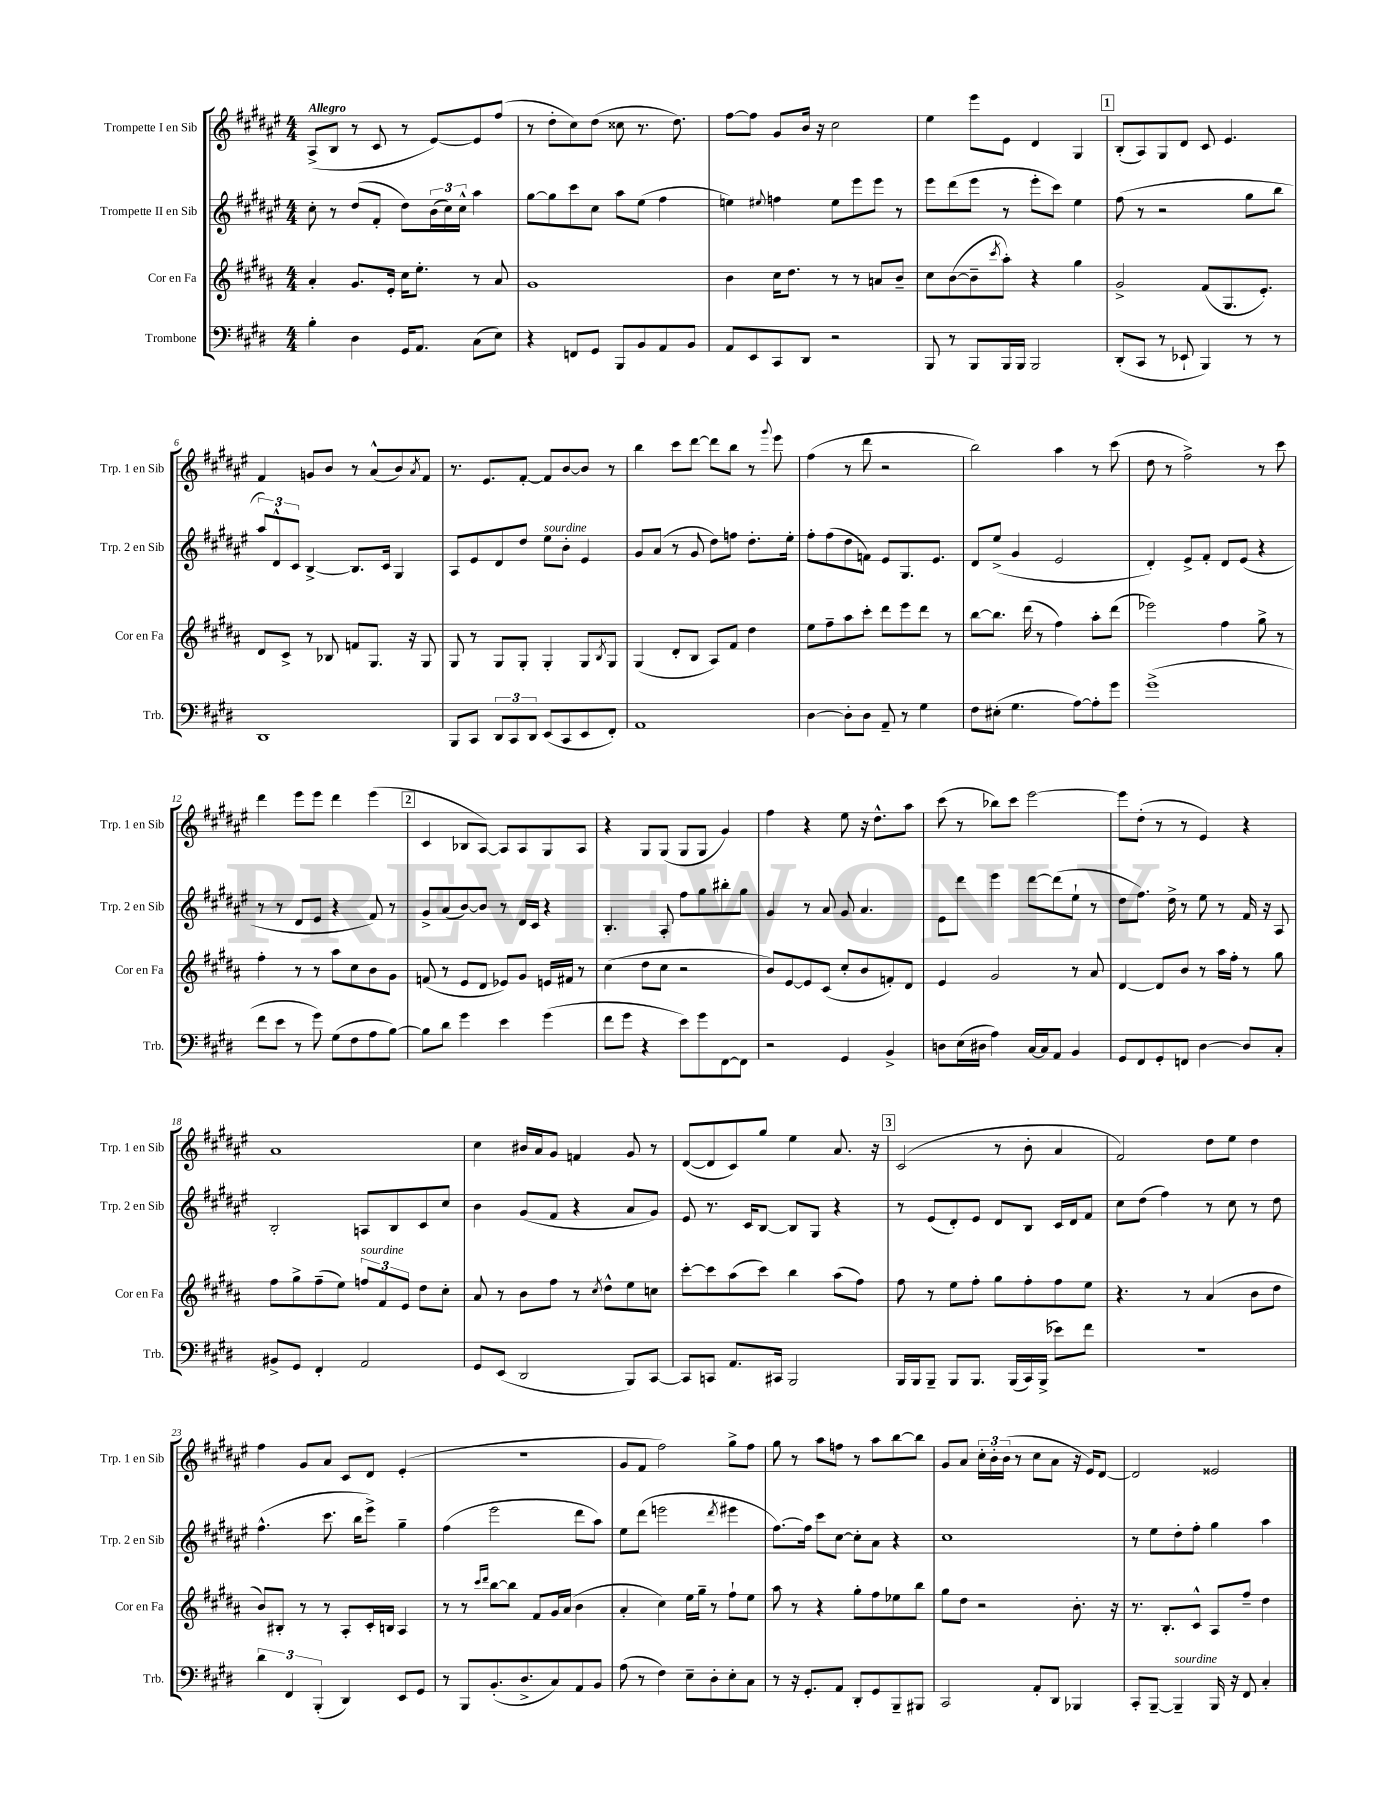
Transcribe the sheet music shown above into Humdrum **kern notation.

**kern	**kern	**kern	**kern
*staff4	*staff3	*staff2	*staff1
*clefF4	*clefG2	*clefG2	*clefG2
*k[f#c#g#d#]	*k[f#c#g#d#a#]	*k[f#c#g#d#a#e#]	*k[f#c#g#d#a#e#]
*M4/4	*M4/4	*M4/4	*M4/4
4B'	4a#'	8cc#'	(8A#^
.	.	8r	8B
4D#	8.g#	(8dd#	8r
.	.	8f#'	8c#
.	16e'	.	.
16GG#	16cc#	8dd#)	8r
8.AA	8.ee'	.	.
.	.	(24b	[8e#)
.	.	24cc#)	.
.	.	24cc#^^	.
(8C#	8r	4aa#	8e#]
8E)	8a#	.	(8ff#
=	=	=	=
4r	1g#	[8gg#	8r
.	.	8gg#]	8dd#'
8FF	.	8ccc#	8cc#)
8GG#	.	8cc#	(8dd#
8BBB	.	8aa#	8cc##
8BB	.	(8ee#	8.r
8AA	.	4ff#	.
.	.	.	8.dd#)
8BB	.	.	.
=	=	=	=
8AA	4b	4ee)	[8ff#
8EE	.	.	8ff#]
.	.	8qqee#	.
8CC#	16cc#	4ff	8g#
.	8.dd#	.	.
8DD#	.	.	16b
.	.	.	16r
2r	8r	8ee#	2cc#
.	8r	8eee#	.
.	8a	8eee#	.
.	8b~	8r	.
=	=	=	=
8BBB	8cc#	8eee#	4ee#
8r	([8b	(8ddd#	.
8BBB	8b~]	8eee#	8eee#
.	8qccc#	.	.
16BBB	8aa#')	8r	8e#
16BBB	.	.	.
2BBB	4r	8eee#'	4d#
.	.	8ccc#)	.
.	4gg#	4ee#	4G#
=	=	=	=
(8DD#'	2g#^	(8ff#	(8B'
8CC#	.	8r	8A#)
8r	.	2r	8G#
8EE-`	.	.	8d#
4BBB)	(8f#	.	8c#
.	8.G#	.	4.e#
8r	.	8gg#	.
.	8.e')	.	.
8r	.	8bb	.
=	=	=	=
1DD#	8d#	12aa#)	4f#
.	.	12d#^^	.
.	8c#^	.	.
.	.	12c#	.
.	8r	[4B^	8g
.	8B-	.	8b
.	8f	8.B]	8r
.	8.G#	.	(8a#^^
.	.	16c#	.
.	.	4G#	8b)
.	16r	.	.
.	.	.	8qa#
.	8G#	.	8f#
=	=	=	=
8BBB	8G#	8A#	8.r
8CC#	8r	8e#	.
.	.	.	8.e#
12DD#	8G#	8d#	.
12CC#	.	.	.
.	8G#'	8dd#	[8f#'
12DD#	.	.	.
(8EE	4G#'	8ee#	8f#]
8CC#	.	8b'	[8b
8EE	8G#	4e#	8b]
.	8qB	.	.
8FF#')	8G#	.	8r
=	=	=	=
1AA	(4G#	8g#	4bb
.	.	(8a#	.
.	8d#'	8r	8ccc#
.	8B	8g#	[8ddd#
.	8A#)	8dd#)	8ddd#]
.	8f#	8ff	8bb
.	4dd#	8.dd#'	8r
.	.	.	8qqggg#
.	.	.	8eee#
.	.	16ee#'	.
=	=	=	=
[4D#	8ee	8ff#'	(4ff#
.	8ff#~	(8ff#	.
8D#']	8aa#	8dd#	8r
8D#	8ccc#'	8f)	8ddd#
8AA~	8ddd#	8e#	2r
8r	8eee	8.G#	.
4G#	8ddd#	.	.
.	.	8.e#	.
.	8r	.	.
=	=	=	=
8F#	[8bb	8d#	2bb)
(8E#'	8.bb]	(8ee#^	.
4.G#	.	4g#	.
.	(16ddd#	.	.
.	8r	.	.
.	4ff#)	2e#	4aa#
[8A)	.	.	.
8A']	8aa#'	.	8r
8g#	(8ddd#	.	(8ccc#
=	=	=	=
(1g#^	2eee-)	4d#')	8dd#
.	.	.	8r
.	.	8e#^	2ff#^)
.	.	8f#'	.
.	4ff#	8d#	.
.	.	(8e#	.
.	8gg#^	4r	8r
.	8r	.	8ccc#
=	=	=	=
8f#	4ff#'	8r	4ddd#
8e	.	8r	.
8r	8r	8d#	8eee#
8g#)	8r	8e#	8eee#
(8G#	8aa#	4r	4ddd#
8F#	8cc#	.	.
8A	8b	8f#)	(4eee#
[8B)	8g#	8r	.
=	=	=	=
8B]	(8f	8g#^	4c#
8d#	8r	(8a#	.
4g#	8e	[8b)	8B-
.	8d#	8b]	[8A#)
4e	8e-)	8r	8A#]
.	8g#	16d#	8A#
.	.	16c#	.
(4g#	16e	4r	8G#
.	16f#	.	.
.	8r	.	8A#
=	=	=	=
8f#	(4cc#	4.B'	4r
8g#	.	.	.
4r	8dd#	.	8G#
.	8cc#	8A#'	(8G#
8e)	2r	8ff#	8G#
8g#	.	8gg#	8G#
[8FF#	.	8bb#'	4g#)
8FF#]	.	8gg#	.
=	=	=	=
2r	8b)	4g#	4ff#
.	[8e	.	.
.	8e]	8r	4r
.	(8c#	8a#	.
4GG#	8cc#'	8g#	8ee#
.	8b	4.a#	16r
.	.	.	8.dd#^^
4BB^	8f')	.	.
.	8d#	.	8aa#
=	=	=	=
8D	4e	8e#	(8ccc#
(16E	.	8ddd#	8r
16D#	.	.	.
4A)	2g#	4eee#	8bb-)
.	.	.	8ccc#
[16C#	.	[8ddd#	[2eee#
16C#]	.	.	.
8AA	.	(8ddd#]	.
4BB	8r	8ee#`	.
.	8a#	8r	.
=	=	=	=
8GG#	[4d#	8dd#	8eee#]
8FF#	.	8.ff#)	(8dd#'
8GG#'	8d#]	.	8r
.	.	16dd#^	.
8FF	8b	8r	8r
[4D#	8r	8ee#	4e#)
.	16aa#	8r	.
.	16ff#'	.	.
8D#]	8r	16f#	4r
.	.	16r	.
8C#'	8gg#	8A#	.
=	=	=	=
8BB#^	8ff#	2B'	1a#
8GG#	8gg#^	.	.
4FF#'	(8ff#~	.	.
.	8ee)	.	.
2AA	12ff	8A	.
.	12f#	.	.
.	.	8B	.
.	12e	.	.
.	8dd#	8c#	.
.	8cc#'	8cc#	.
=	=	=	=
8GG#	8a#	4b	4cc#
(8EE	8r	.	.
2DD#	8b	(8g#	16b#
.	.	.	16a#
.	8ff#	8f#	8g#
.	8r	4r	4f
.	8qcc#	.	.
.	8dd#^^	.	.
8BBB)	8ee	8a#	8g#
[8CC#	8cc	8g#)	8r
=	=	=	=
8CC#]	[8ccc#'	8e#	([8d#
8CC	8ccc#]	8.r	8d#]
8.AA	(8aa#	.	8c#)
.	.	16c#	.
.	8ccc#)	[8B	8gg#
16CC#	.	.	.
2BBB	4bb	8B]	4ee#
.	.	8G#	.
.	(8aa#	4r	8.a#
.	8ff#)	.	.
.	.	.	16r
=	=	=	=
16BBB	8ff#	8r	(2c#
16BBB	.	.	.
8BBB~	8r	(8e#	.
8BBB	8ee	8d#')	.
8.BBB	8ff#'	8e#	.
.	8gg#	8d#	8r
(16BBB	.	.	.
16CC#)	8ff#'	8B	8b'
(16BBB^	.	.	.
8e-)	8ff#	16c#	4a#
.	.	16d#	.
8f#	8ee	8f#	.
=	=	=	=
1r	4.r	8cc#	2f#)
.	.	(8dd#	.
.	.	4ff#)	.
.	8r	.	.
.	(4a#	8r	8dd#
.	.	8cc#	8ee#
.	8b	8r	4dd#
.	8dd#	8dd#	.
=	=	=	=
6d#	8b)	(4.ff#^^	4ff#
.	8B#'	.	.
6FF#	.	.	.
.	8r	.	8g#
(6BBB'	.	.	.
.	8r	8.ccc#	8a#
4DD#)	8A#'	.	8c#
.	.	16bb	.
.	16c#'	8eee#^)	8d#
.	16B	.	.
8EE	4A#	4gg#~	(4e#'
8GG#	.	.	.
=	=	=	=
8r	8r	(4ff#	1r
8BBB	8r	.	.
.	16qqccc#	.	.
.	16qqddd#	.	.
(8.BB'	[8bb	2eee#	.
.	8bb]	.	.
8.D#^	.	.	.
.	8f#	.	.
8C#)	16g#	.	.
.	(16a#	.	.
8AA	4b	8ddd#	.
8BB	.	8aa#)	.
=	=	=	=
(8A	4a#'	8ee#	8g#
8r	.	(8ddd#	8f#
4F#)	4cc#)	2eee	2ff#)
8E~	16ee	.	.
.	16gg#~	.	.
8D#'	8r	.	.
.	.	8qddd#	.
8E'	8ff#`	4eee#	8gg#^
8C#	8ee	.	8ff#
=	=	=	=
8r	8aa#	[8.ff#)	8gg#
16r	8r	.	8r
8.GG#'	.	16ff#]	.
.	4r	8ccc#	8aa#
8AA	.	[8cc#	8ff
8DD#'	8gg#'	8cc#']	8r
8GG#	8ff#	8a#	8aa#
8BBB~	8ee-	4r	[8bb
8BBB#	8bb	.	8bb]
=	=	=	=
2CC#	8gg#	1cc#	8g#
.	8dd#	.	8a#
.	2r	.	24cc#'
.	.	.	24b'
.	.	.	(24b
.	.	.	8r
8AA'	.	.	8cc#
8DD#	.	.	8a#
4BBB-	8.b'	.	16r
.	.	.	16e#)
.	.	.	[8d#
.	16r	.	.
=	=	=	=
8CC#'	8.r	8r	2d#]
[8BBB~	.	8ee#	.
.	8.B'	.	.
4BBB~]	.	8dd#'	.
.	8c#^^	8ff#'	.
16BBB	8A#	4gg#	2e##
16r	.	.	.
8FF#	8ff#~	.	.
4C#'	4dd#	4aa#	.
==	==	==	==
*-	*-	*-	*-
